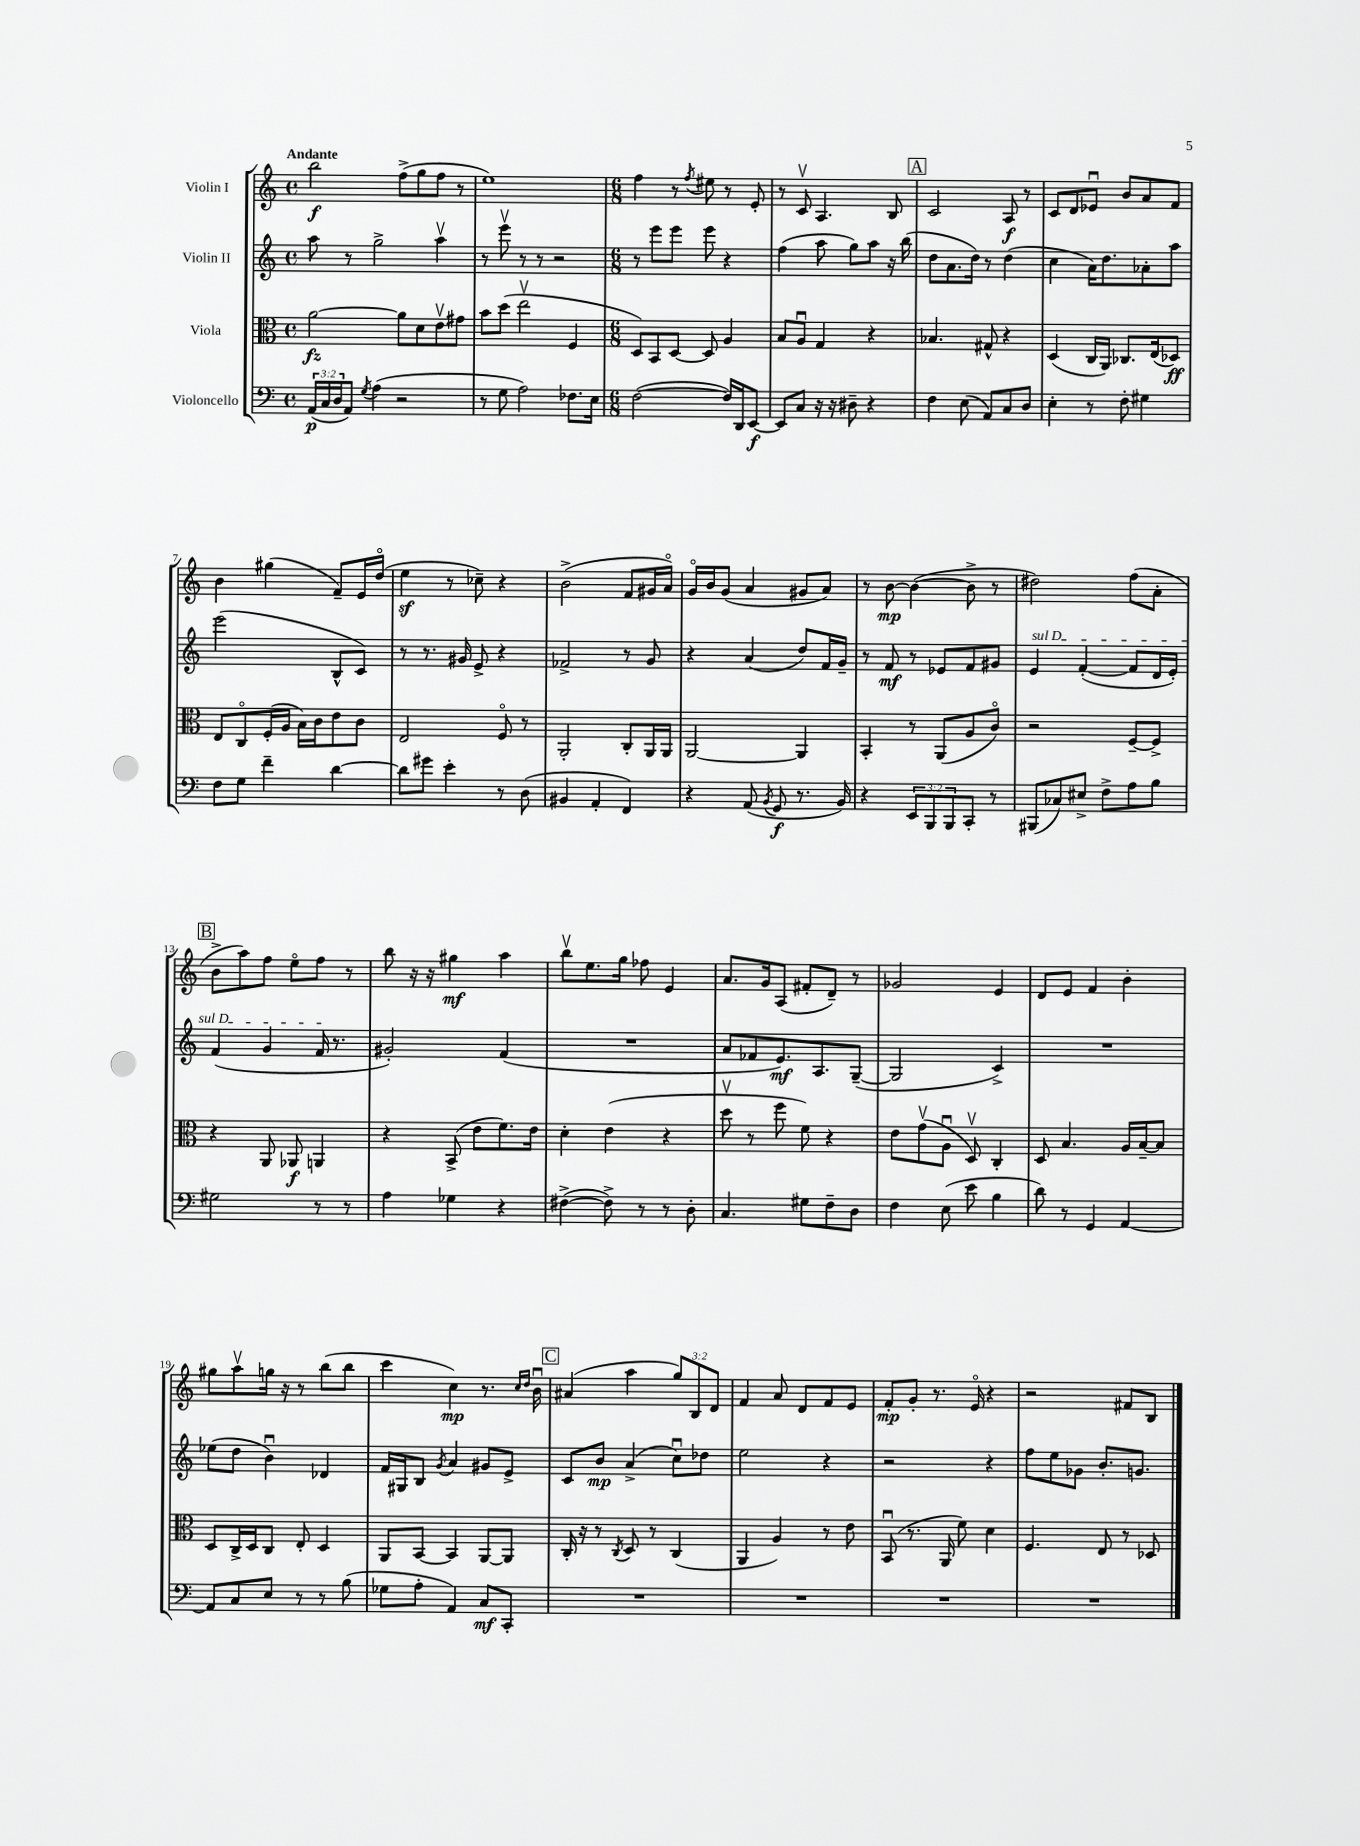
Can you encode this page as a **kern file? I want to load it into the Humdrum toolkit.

**kern	**kern	**kern	**kern
*staff4	*staff3	*staff2	*staff1
*clefF4	*clefC3	*clefG2	*clefG2
*k[]	*k[]	*k[]	*k[]
*M4/4	*M4/4	*M4/4	*M4/4
*met(c)	*met(c)	*met(c)	*met(c)
(24AA	[2a	8aa	2bb
24C	.	.	.
24D	.	.	.
8AA)	.	8r	.
8qG	.	.	.
(4A	.	2gg^	.
2r	8a]	.	(8ff^
.	8d	.	8gg
.	8ev	4aav	8ff
.	8g#	.	8r
=	=	=	=
8r	8b	8r	1ee)
8G	(8dd	8eeev	.
2A)	2eev	8r	.
.	.	8r	.
.	.	2r	.
8.F-	4F	.	.
16E	.	.	.
=	=	=	=
*M6/8	*M6/8	*M6/8	*M6/8
([2F	8D)	8r	4ff
.	8BB	8eee	.
.	[8D	8eee	8r
.	.	.	8qff
.	8D]	8eee	8ee#
16F])	4A	4r	8r
16DD	.	.	.
[8EE	.	.	8e'
=	=	=	=
8EE]	8B	(4ff	8r
8C	8Au	.	8cv
16r	4G	8aa	4.A
16r	.	.	.
8D#~	.	8gg)	.
4r	4r	8aa	.
.	.	16r	8B
.	.	(16bb	.
=	=	=	=
4F	4.B-	8dd	2c
.	.	8.a	.
(8E	.	.	.
.	.	16dd)	.
8AA)	8G#^^	8r	.
8C	4r	(4dd	8A
8D	.	.	8r
=	=	=	=
4E'	(4D	4cc	8c
.	.	.	8d
8r	16C	16a)	8e-u
.	16AA)	8.dd	.
8F'	8.C-	.	8b
4G#	.	8a-'	8a
.	(16E	.	.
.	8D-)	8aa	8f
=	=	=	=
8F	8E	(2eee	4b
8G	8Co	.	.
4f~	(16F'	.	(4gg#
.	16A	.	.
.	16B)	.	.
.	16c	.	.
[4d	8e	8B^^	8f~)
.	8c	8c)	16e
.	.	.	(16ddo
=	=	=	=
8d]	2E	8r	4ee
8g#	.	8.r	.
4e'	.	.	8r
.	.	16g#	.
.	.	8e^	8cc-~)
8r	8Fo	4r	4r
(8D	8r	.	.
=	=	=	=
4BB#	2AA'	2f-^	(2b^
4AA'	.	.	.
4FF)	8C'	8r	8f
.	16AA	8g	16g#
.	16AA	.	16ao)
=	=	=	=
4r	[2AA	4r	16go
.	.	.	16b
.	.	.	(8g
(8AA	.	(4a	4a
8qBB	.	.	.
8GG	.	.	.
8.r	4AA]	8dd)	8g#
.	.	16f	8a)
16BB)	.	16g~	.
=	=	=	=
4r	4BB'	8r	8r
.	.	8f	[8b
12EE	8r	8r	(4b_
12BBB	.	.	.
.	(8AA	8e-	.
12BBB	.	.	.
8CC'	8A	8f	8b^]
8r	8co)	8g#	8r
=	=	=	=
(8BBB#	2r	4e	2dd#)
8C-)	.	.	.
8E#^	.	([4f'	.
8F^	.	.	.
8A	[8F~	8f]	(8ff
8B	8F^]	16d	8a'
.	.	16e')	.
=	=	=	=
2G#	4r	(4f	8b^
.	.	.	8aa)
.	8AA	4g	8ff
.	8AA-	.	8eeo
8r	4AA	16f	8ff
.	.	8.r	.
8r	.	.	8r
=	=	=	=
4A	4r	2g#')	8bb
.	.	.	16r
.	.	.	16r
4G-	(8BB^	.	4gg#
.	8e	.	.
4r	8.f)	(4f	4aa
.	16e	.	.
=	=	=	=
([4F#^	4d'	2.r	8bbv
.	.	.	8.ee
8F#^])	(4e	.	.
.	.	.	16gg
8r	.	.	8ff-
8r	4r	.	4e
8D'	.	.	.
=	=	=	=
4.C	8ddv	8a	8.a
.	8r	8f-	.
.	.	.	16g
.	8ff	8.e)	(8A
8G#	8f)	.	8f#'
.	.	8.A	.
8F~	4r	.	8d~)
8D	.	([8G~	8r
=	=	=	=
4F	8e	2G]	2g-
.	(8gv	.	.
(8E	8Au	.	.
8e	8Dv)	.	.
4B	4C'	4c^)	4e
=	=	=	=
8d)	8D	2.r	8d
8r	4.B	.	8e
4GG	.	.	4f
[4AA	16A	.	4b'
.	[16B~	.	.
.	8B]	.	.
=	=	=	=
8AA]	8D	(8ee-	8gg#
8C	16C^	8dd	8aav
.	16D	.	.
8E	8C	4bu)	16gg
.	.	.	16r
8r	8E'	.	8r
8r	4D	4d-	(8bb
(8B	.	.	8bb
=	=	=	=
8G-	8AA	16f	4ccc
.	.	16G#	.
8A'	[8BB	8B	.
.	.	8qg	.
4AA)	4BB]	4a	4cc)
8C	[8AA	8g#	8.r
8CC'	8AA]	8e^	.
.	.	.	16qqcc
.	.	.	16qqdd
.	.	.	16bu
=	=	=	=
2.r	16C'	8c	(4a#
.	16r	.	.
.	8r	8b	.
.	8qC	.	.
.	8D	(4a^	4aa
.	8r	.	.
.	(4C	8ccu)	12gg)
.	.	.	12B
.	.	8dd-	.
.	.	.	12d
=	=	=	=
2.r	4AA	2ee	4f
.	4A)	.	8a
.	.	.	8d
.	8r	4r	8f
.	8e	.	8e
=	=	=	=
2.r	(8BBu	2r	8f'
.	8.r	.	8g'
.	.	.	8.r
.	16AA	.	.
.	8f)	.	.
.	.	.	16eo
.	4d	4r	4r
=	=	=	=
2.r	4.F	8ff	2r
.	.	8ee	.
.	.	8g-	.
.	8E	8.b'	.
.	8r	.	8f#
.	.	8.g	.
.	8D-	.	8B
==	==	==	==
*-	*-	*-	*-
